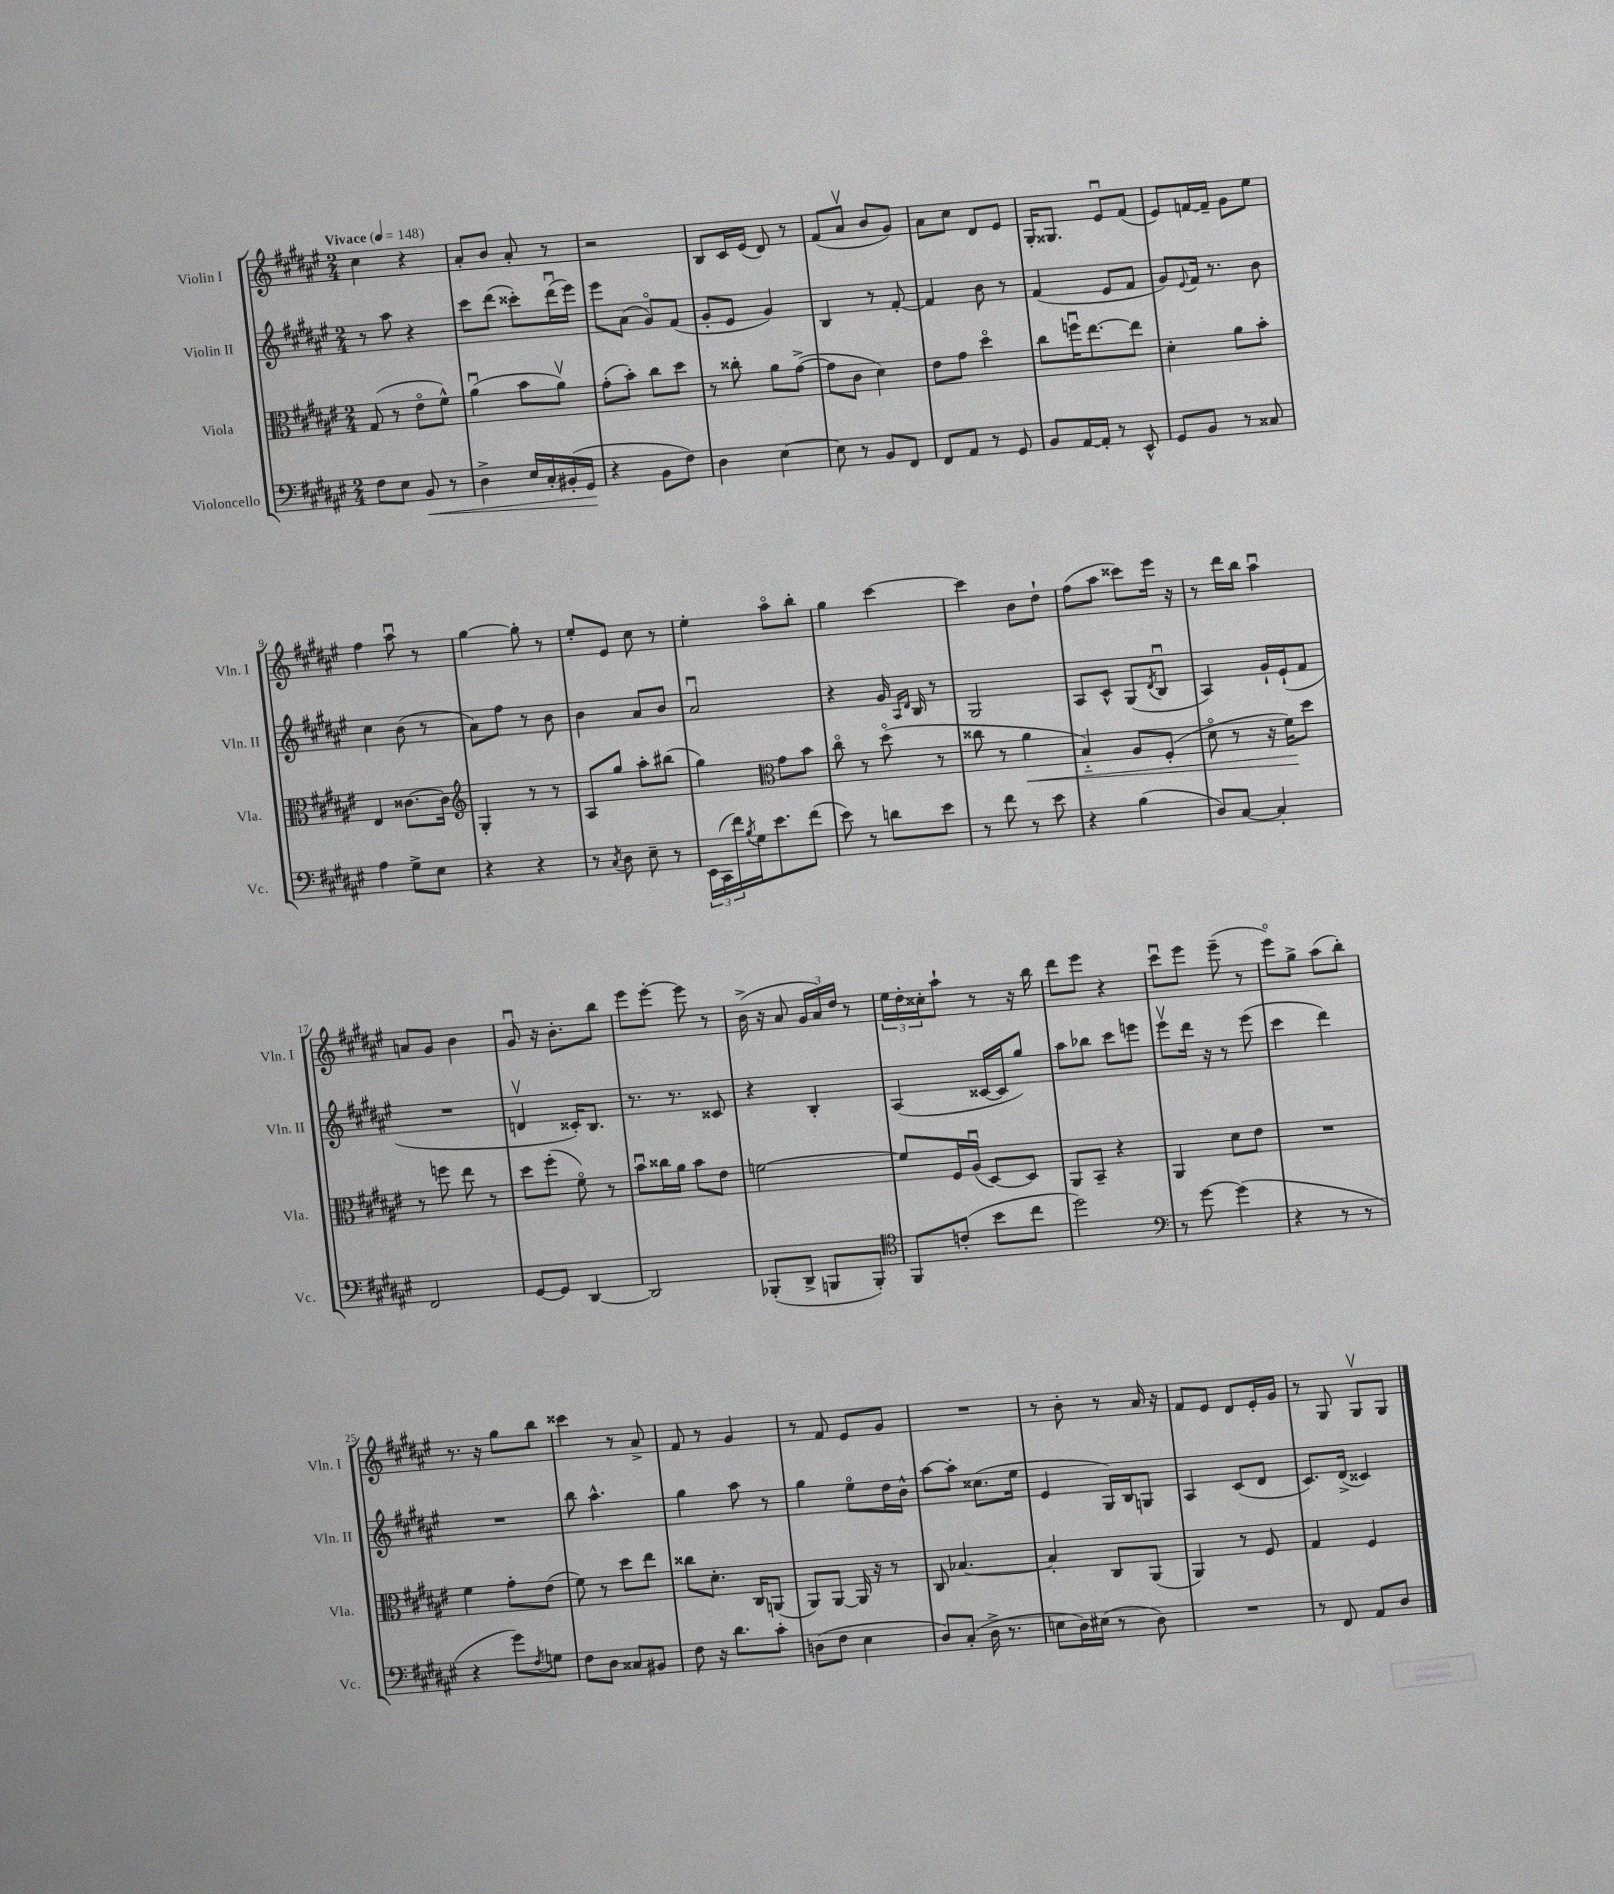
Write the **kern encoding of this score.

**kern	**dynam	**kern	**dynam	**kern	**kern
*part4	*part4	*part3	*part3	*part2	*part1
*staff4	*staff4	*staff3	*staff3	*staff2	*staff1
*I"Violoncello	*	*I"Viola	*	*I"Violin II	*I"Violin I
*I'Vc.	*	*I'Vla.	*	*I'Vln. II	*I'Vln. I
*clefF4	*	*clefC3	*	*clefG2	*clefG2
*k[f#c#g#d#a#e#]	*	*k[f#c#g#d#a#e#]	*	*k[f#c#g#d#a#e#]	*k[f#c#g#d#a#e#]
*M2/4	*	*M2/4	*	*M2/4	*M2/4
*MM148	*	*MM148	*	*MM148	*MM148
=1	=1	=1	=1	=1	=1
!	!	!	!	!	!LO:TX:a:B:t=Vivace
8F#\L	.	(8G#/	.	8r	4cc#\
8E#\J	.	8r	.	8aa#\	.
!	!LO:HP:b	!	!	!	!
8BB/	<	8e#\L	.	4r	4r
8r	.	8f#^^\J)	.	.	.
=2	=2	=2	=2	=2	=2
4D#^\	.	(4a#u\	.	8ccc#\L	8a#'/L
.	.	.	.	(8ddd#\J	8b/J
16E#/LL	.	8b\L	.	8ccc##X'\L)	8a#'/
16C#'/	.	.	.	.	.
(16BB#X'/	.	8a#v\J)	.	(16ddd#u\L	8r
16GG#/JJ	.	.	.	16eee#\JJ)	.
.	[	.	.	.	.
=3	=3	=3	=3	=3	=3
4r	.	(8g#'\L	.	8eee#\L	2r
.	.	8b'\J)	.	(8a#\J	.
8BB\L	.	8cc#\L	.	8g#/L)	.
8F#\J)	.	8dd#\J	.	(8f#/J	.
=4	=4	=4	=4	=4	=4
4D#\	.	8r	.	8g#'/L	8B/L
.	.	8cc##X'\	.	8e#/J	16c#/L
.	.	.	.	.	(16e#/JJ
[4E#\	.	8a#\L	.	4g#/)	8d#/)
.	.	([8g#^\J	.	.	8r
=5	=5	=5	=5	=5	=5
8E#\]	.	8g#\L]	.	4B/	(8f#/L
8r	.	8c#\J	.	.	8a#v/J
8BB/L	.	4d#\)	.	8r	8b/L
8FF#/J	.	.	.	[8f#'/	8g#/J)
=6	=6	=6	=6	=6	=6
8FF#/L	.	8e#\L	.	4f#/]	8a#\L
8AA#/J	.	8g#\J	.	.	8cc#\J
8r	.	4dd#\	.	8b\	8d#/L
8GG#/	.	.	.	8r	8e#/J
=7	=7	=7	=7	=7	=7
8BB/L	.	8cc#\L	.	(4f#/	16G#'/KL
.	.	.	.	.	8.G##X/J
[16AA#/L	.	16ffnu\K	.	.	.
16AA#'/JJ]	.	[8.ee#\	.	.	.
8r	.	.	.	8e#/L	8e#u/L
8EE#^^/	.	8ee#\J]	.	8f#/J	(8f#/J
=8	=8	=8	=8	=8	=8
8GG#/L	.	4d#'\	.	8g#/L)	8e#/L)
.	.	.	.	8qqe#/	.
8BB/J	.	.	.	16f#/Jk	[16fn/L
.	.	.	.	8.r	16f~/JJ]
8r	.	8a#\L	.	.	8g#\L
8C##X/	.	8b'\J	.	8b\	8ee#\J
!!LO:LB:g=z
=9	=9	=9	=9	=9	=9
4A#\	.	4E#/	.	4cc#\	4ff#\
8G#^\L	.	[8.c##X\L	.	(8b\	8aa#u\
8E#\J	.	.	.	8r	8r
.	.	16c##\Jk]	.	.	.
=10	=10	=10	=10	=10	=10
*	*	*clefG2	*	*	*
4r	.	4G#'/	.	8a#\L)	[4gg#\
.	.	.	.	8ff#\J	.
4r	.	8r	.	8r	8gg#'\]
.	.	8r	.	8b\	8r
=11	=11	=11	=11	=11	=11
8r	.	8A#/L	.	4b\	8ee#'/L
8qC#/	.	.	.	.	.
8D#\	.	8gg#/J	.	.	8e#/J
8E#~\	.	8aa#'\L	.	8a#/L	8cc#\
8r	.	(8bb#X\J	.	8b/J	8r
=12	=12	=12	=12	=12	=12
24EE#\LL	.	4gg#\)	.	2a#u/	4ee#'\
(24CC#\	.	.	.	.	.
24f#\)	.	.	.	.	.
8qB/	.	.	.	.	.
16G#\J	.	.	.	.	.
8.e#\	.	.	.	.	.
*	*	*clefC3	*	*	*
.	.	8g#\L	.	.	8aa#\L
(8f#\J	.	8b\J	.	.	8bb'\J
=13	=13	=13	=13	=13	=13
8e#\)	.	8cc#\	.	4r	4gg#\
8r	.	8r	.	.	.
8dn\L	.	(8dd#\	.	16g#/	[4ccc#\
.	.	.	.	16qqA#/LL	.
.	.	.	.	16qqd#/JJ	.
.	.	.	.	16B/	.
8e#\J	.	8r	.	8r	.
=14	=14	=14	=14	=14	=14
8r	.	8cc##X\	.	2G#/	4ccc#\]
8f#\	.	8r	.	.	.
!	!	!	!LO:HP:b	!	!
8r	.	4a#\	<	.	8b\L
8e#\	.	.	.	.	8dd#`\J
=15	=15	=15	=15	=15	=15
4r	.	4B/)	.	8A#/L	(8ff#\L
.	.	.	.	8c#^^/J	8aa#\J
(4B\	.	8A#/L	.	(8G#/L	8ccc##X\L)
.	.	.	.	8qd#/	.
.	.	(8F#'/J	.	8Bu/J	16eee#\Jk
.	.	.	.	.	16r
=16	=16	=16	=16	=16	=16
8D#/L)	.	8d#\	.	4A#/)	8r
[8C#/J	.	8r	.	.	16ddd#\LL
.	.	.	.	.	16bb\JJ
4C#'/]	.	16r	.	16g#`/LL	4aa#u\
.	.	16f#\KL)	.	(16e#`/J	.
.	.	8dd#\J	[	8f#/J	.
!!LO:LB:g=z
=17	=17	=17	=17	=17	=17
2FF#/	.	8r	.	2r	8an/L
.	.	8ffn\	.	.	8g#/J
.	.	8ee#\	.	.	4b\
.	.	8r	.	.	.
=18	=18	=18	=18	=18	=18
[8GG#/L	.	8dd#\L	.	4dnv/	8g#u/
8GG#/J]	.	(8ff#'\J	.	.	16r
.	.	.	.	.	8.b'\L
[4DD#/	.	8f#\)	.	16c##X'/KL)	.
.	.	.	.	8.B/J	.
.	.	8r	.	.	8bb\J
=19	=19	=19	=19	=19	=19
2DD#/]	.	8bu\L	.	8.r	8eee#\L
.	.	16cc##X\L	.	.	[8eee#'\J
.	.	16a#\JJ	.	8.r	.
.	.	8b\L	.	.	8eee#\]
.	.	8e#\J	.	8c##X/	8r
=20	=20	=20	=20	=20	=20
(8BBB-X'/L	.	[2fn\	.	4r	(16b^\
.	.	.	.	.	16r
8DD#^/J	.	.	.	.	8a#/
8BBBn/L	.	.	.	4B'/	24g#/LL
.	.	.	.	.	24a#/)
.	.	.	.	.	24dd#/JJ
8BBB'/J)	.	.	.	.	8r
=21	=21	=21	=21	=21	=21
*clefC4	*	*	*	*	*
8FF#/L	.	8f/L]	.	(4A#/	24ee#\LL
.	.	.	.	.	24dd#'\
.	.	.	.	.	24cc##X'\J
(8cn'/J	.	16F#/L	.	.	8aa#`\J
.	.	(16A#u/JJ	.	.	.
8b\L	.	[8D#/L)	.	[16c##X/LL	8r
.	.	.	.	16c##/J]	.
8cc#\J	.	8D#/J]	.	8gg#/J)	16r
.	.	.	.	.	16bb\
=22	=22	=22	=22	=22	=22
2dd#\)	.	8AA#/L	.	8aa#\L	8ddd#\L
.	.	8BB~/J	.	8bb-X\J	8eee#\J
.	.	4r	.	8ccc#\L	4r
.	.	.	.	8eeen\J	.
=23	=23	=23	=23	=23	=23
*clefF4	*	*	*	*	*
8r	.	4AA#/	.	8eee#v\L	8ccc#u\L
[8g#\	.	.	.	16ddd#\Jk	8eee#\J
.	.	.	.	16r	.
(4g#\]	.	8d#\L	.	8r	(8eee#~\
.	.	8e#\J	.	(8eee#\	8r
=24	=24	=24	=24	=24	=24
4r	.	2r	.	4ccc#\	8eee#\L)
.	.	.	.	.	8gg#^\J
8r	.	.	.	4ddd#\)	(8aa#\L
8r	.	.	.	.	8bb'\J)
!!LO:LB:g=z
=25	=25	=25	=25	=25	=25
4r	.	4f#\	.	2r	8.r
.	.	.	.	.	16r
8g#\L)	.	8g#'\L	.	.	8gg#\L
8qF#/	.	.	.	.	.
8Gn\J	.	(8e#\J	.	.	8bb\J
=26	=26	=26	=26	=26	=26
8F#\L	.	8f#\)	.	8bb\	4ccc##X\
8D#\J	.	8r	.	4.aa#^^\	.
8C##X/L	.	8dd#\L	.	.	8r
8BB#X/J	.	8ee#\J	.	.	8a#^/
=27	=27	=27	=27	=27	=27
8F#\	.	8cc##X\L	.	4gg#\	8f#/
16r	.	8.d#'\J	.	.	8r
8.d#\L	.	.	.	.	.
.	.	.	.	8aa#\	4g#/
.	.	16C#/KL	.	.	.
8c#'\J	.	(8AAn/J	.	8r	.
=28	=28	=28	=28	=28	=28
(8Dn\L	.	8AA#/L)	.	4gg#\	8r
8F#\J	.	[8AA#/J	.	.	8f#/
4E#\	.	16AA#/]	.	8ee#\L	8e#/L
.	.	16r	.	.	.
.	.	8r	.	16dd#\L	8g#/J
.	.	.	.	16b^^\JJ	.
=29	=29	=29	=29	=29	=29
8D#/L)	.	8C#/	.	[8aa#\L	2r
(8C#'/J	.	[4.B-X/	.	8aa#'\J]	.
16D#^\	.	.	.	(8.cc##X\L	.
8.r	.	.	.	.	.
.	.	.	.	16ee#\Jk	.
=30	=30	=30	=30	=30	=30
8En\L	.	4B-'/]	.	4e#/	8r
16D#\L)	.	.	.	.	8b'\
(16E#X\JJ	.	.	.	.	.
8r	.	8C#/L	.	16G#/LL)	8r
.	.	.	.	16B/J	.
8D#\)	.	(8AA#/J	.	8Gn/J	16a#/
.	.	.	.	.	16r
=31	=31	=31	=31	=31	=31
2r	.	4AA#/)	.	4A#/	8f#/L
.	.	.	.	.	8e#/J
.	.	8r	.	(8c#/L	8d#/L
.	.	8F#/	.	8d#/J	16e#'/L
.	.	.	.	.	16g#/JJ
=32	=32	=32	=32	=32	=32
8r	.	4G#/	.	8.c#/L)	8r
8FF#/	.	.	.	.	8G#/
.	.	.	.	(16d#^/Jk	.
8AA#/L	.	4F#/	.	4c##X/)	8G#v/L
8D#/J	.	.	.	.	8G#/J
==	==	==	==	==	==
*-	*-	*-	*-	*-	*-
